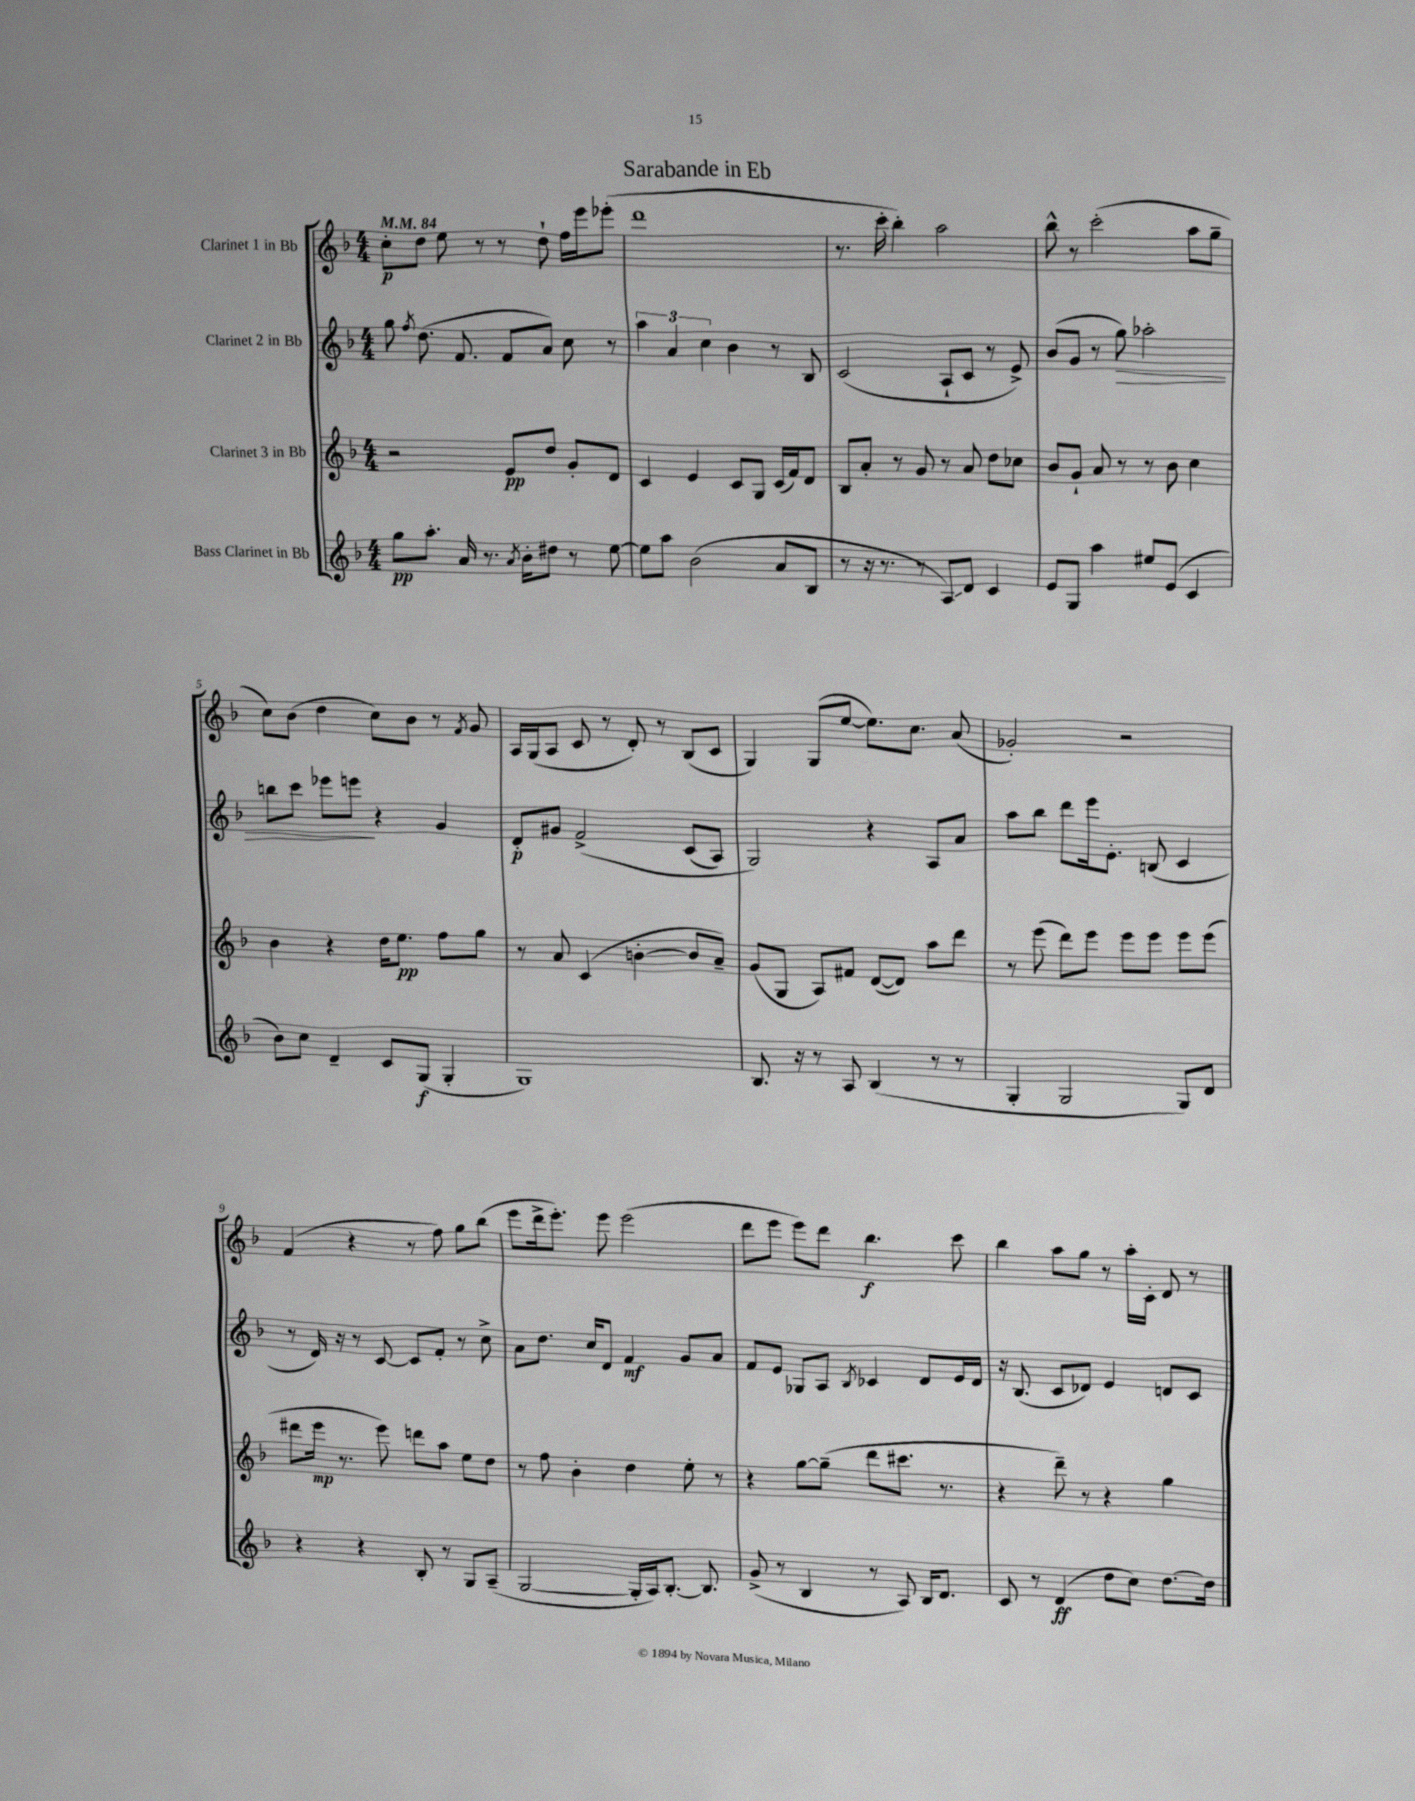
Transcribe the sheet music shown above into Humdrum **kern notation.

**kern	**kern	**kern	**kern
*staff4	*staff3	*staff2	*staff1
*clefG2	*clefG2	*clefG2	*clefG2
*k[b-]	*k[b-]	*k[b-]	*k[b-]
*M4/4	*M4/4	*M4/4	*M4/4
*MM84	*MM84	*MM84	*MM84
8gg\L	2r	8gg\	8cc'\L
.	.	8qff/	.
8.aa'\J	.	(8.dd\	8dd\J
.	.	.	8ee\
16a/	.	8.f/	.
8.r	.	.	8r
.	8e/L	8f/L	8r
8qa/	.	.	.
16b-'\LK	.	.	.
8dd#\J	8dd/J	8a/J)	8dd`\
8r	8g'/L	8cc\	16ff\LL
.	.	.	16eee\J
[8ee\	8d/J	8r	(8eee-'\J
=	=	=	=
8ee\]L	4c/	6aa\	1ddd
8aa\J	.	.	.
.	.	6a/	.
(2b-\	4e/	.	.
.	.	6cc\	.
.	8c/L	4b-\	.
.	8G/J	.	.
8a/L	(16c/LL	8r	.
.	16f/J)	.	.
8B-/J	8d/J	8B-/	.
=	=	=	=
8r	8B-/L	(2c/	8.r
16r	8a'/J	.	.
8.r	.	.	16ccc'\
.	8r	.	4bb-'\)
8r	8g/	.	.
8A/L)	8r	8A`/L	2aa\
8d/J	8a/	8c/J	.
4c/	8dd\L	8r	.
.	8cc-\J	8e^/)	.
=	=	=	=
8e/L	8b-/L	(8b-/L	8bb-^^\
8G/J	8g`/J	8g/J	8r
4aa\	8a/	8r	(2ccc'\
.	8r	8gg\)	.
8ee#/L	8r	2aa-'\	.
(8e/J	8b-\	.	.
4c/	4cc\	.	8aa\L
.	.	.	8gg~\J
=	=	=	=
8b-\L)	4b-\	8bb\L	8cc\L)
8cc\J	.	8ccc\J	(8b-\J
4d~/	4r	8eee-\L	4dd\
.	.	8eee\J	.
8c/L	16dd\LK	4r	8cc\L)
.	8.ee\J	.	.
(8G/J	.	.	8b-\J
4G'/	8ff\L	4g/	8r
.	.	.	8qf/
.	8gg\J	.	8g/
=	=	=	=
1G)	8r	8d'/L	16A/LL
.	.	.	(16G/J
.	8a/	8g#/J	8A/J
.	(4c/	&(2f^/	8c/
.	.	.	8r
.	[4b'\	.	8d'/)
.	.	.	8r
.	8b/]L	(8c/L	(8B-/L
.	8a~/J)	8A/J)	8c/J
=	=	=	=
8.B-/	(8g/L	2G/&)	4G/)
.	8G/J	.	.
16r	.	.	.
8r	8A/L)	.	(8G/L
8A/	8f#/J	.	[8ee/J
(4B-/	([8d/L	4r	8.ee\]L)
.	8d/]J)	.	.
.	.	.	8.cc\J
8r	8aa\L	8A/L	.
8r	8ddd\J	8a/J	(8a/
=	=	=	=
4G'/	8r	8aa\L	2g-'/)
.	(8eee\	8bb-\J	.
2G/	8ddd\L)	8ddd\L	.
.	8eee\J	16eee\k	.
.	.	8.e'\J	.
.	8eee\L	.	2r
.	8eee\J	(8B/	.
8G/L)	8eee\L	4c/	.
8d/J	(8eee\J	.	.
=	=	=	=
4r	8ddd#\L	8r	(4f/
.	16eee\Jk	16d/)	.
.	8.r	16r	.
4r	.	8r	4r
.	8eee\)	[8c/	.
8B-'/	8ddd\L	8c/]L	8r
8r	8aa\J	8f'/J	8ff\)
8G/L	8ee\L	8r	8gg\L
(8A~/J	8dd\J	8cc^\	(8bb-\J
=	=	=	=
[2G/	8r	8a\L	8eee\L
.	8ff\	8.dd\J	16ddd^\k
.	.	.	8.eee'\J)
.	4b-'\	.	.
.	.	16cc/LK	.
.	.	8d/J	8eee\
16G'/]LL	4dd\	4f/	(2eee\
16A/J)	.	.	.
[8.B-'/J	.	.	.
.	8ee'\	8g/L	.
8.B-/]	.	.	.
.	8r	8a/J	.
=	=	=	=
(8g^/	4r	8f/L	8ddd\L
8r	.	8e/J	8eee\J
4B-/	[8gg\L	8G-/L	8eee\L)
.	(8gg~\]J	8A/J	8ddd\J
.	.	8qB-/	.
8r	8ddd\L	4c-/	4.bb-\
8A/)	8.ccc#\J	.	.
16B-/LK	.	8d/L	.
8.d/J	8.r	.	.
.	.	16e/L	8ccc\
.	.	16d/JJ	.
=	=	=	=
8c/	4r	16r	4bb-\
.	.	(8.B-/	.
8r	.	.	.
(4d/	8ddd~\)	8c/L	8aa\L
.	8r	8d-/J)	8gg\J
8dd\L	4r	4e/	8r
8cc\J)	.	.	16aa'\LL
.	.	.	16c'\JJ
[8.dd\L	4gg\	8d/L	8d/
.	.	8c/J	8r
16dd\]Jk	.	.	.
==	==	==	==
*-	*-	*-	*-
